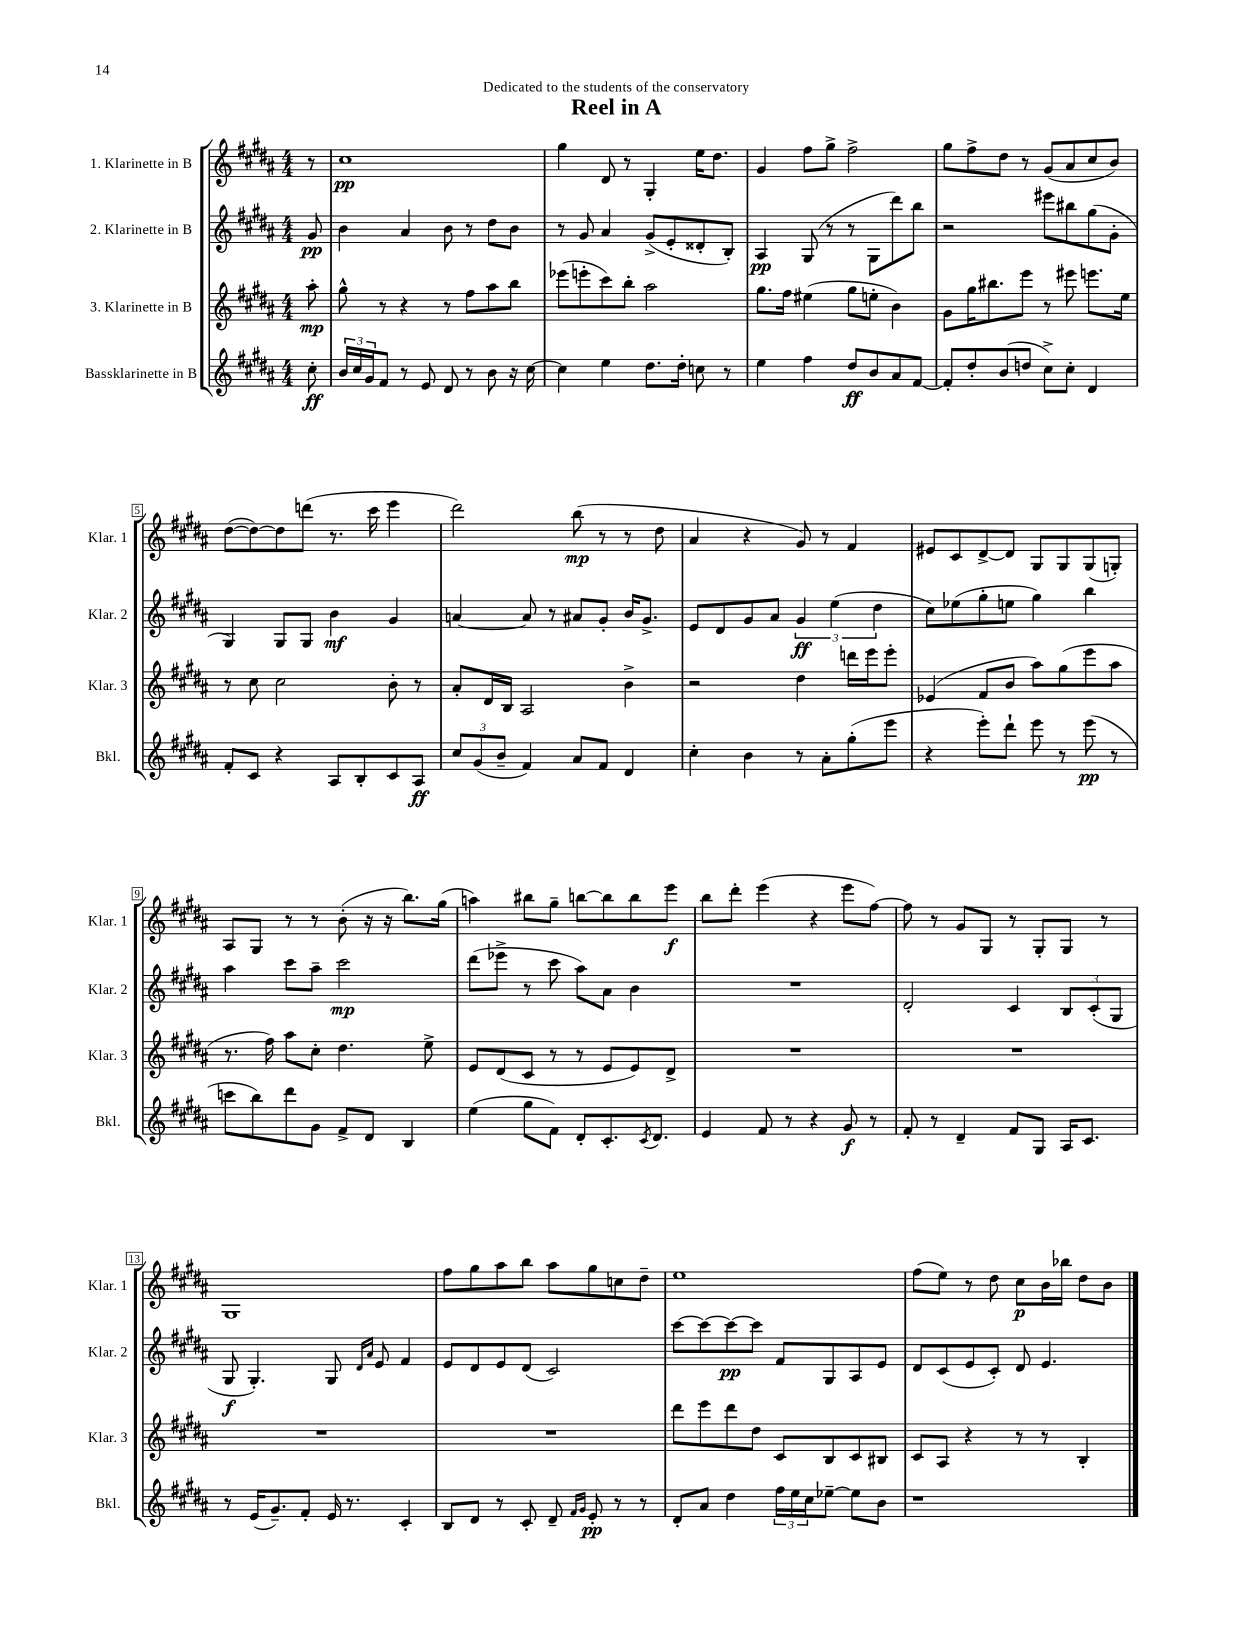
\header { title = "Reel in A" dedication = "Dedicated to the students of the conservatory" }
<<
\new StaffGroup <<
\new Staff = "s0" \with { instrumentName = "1. Klarinette in B" shortInstrumentName = "Klar. 1" } {
    \clef treble \key b \major \numericTimeSignature \time 4/4 \partial 8
    r8 |
    cis''1\pp |
    gis''4 dis'8 r8 gis4-. e''16 dis''8. |
    gis'4 fis''8 gis''8-> fis''2-> |
    gis''8 fis''8-> dis''8 r8 gis'8( ais'8 cis''8 b'8) |
    dis''8~( dis''8~) dis''8 d'''8( r8. cis'''16 e'''4 |
    dis'''2) b''8\mp( r8 r8 dis''8 |
    ais'4 r4 gis'8) r8 fis'4 |
    eis'8 cis'8 dis'8~-> dis'8 gis8 gis8 gis8( g8-.) |
    ais8 gis8 r8 r8 b'8-.( r16 r16 b''8.) gis''16( |
    a''4) bis''8 gis''8-- b''8~ b''8 b''8 e'''8\f |
    b''8 dis'''8-. e'''4( r4 e'''8 fis''8~) |
    fis''8 r8 gis'8 gis8 r8 gis8-. gis8 r8 |
    gis1 |
    fis''8 gis''8 ais''8 b''8 ais''8 gis''8 c''8 dis''8-- |
    e''1 |
    fis''8( e''8) r8 dis''8 cis''8\p b'16 bes''16 dis''8 b'8 \bar "|." |
}
\new Staff = "s1" \with { instrumentName = "2. Klarinette in B" shortInstrumentName = "Klar. 2" } {
    \clef treble \key b \major \numericTimeSignature \time 4/4 \partial 8
    gis'8\pp |
    b'4 ais'4 b'8 r8 dis''8 b'8 |
    r8 gis'8 ais'4 gis'8->( e'8-. disis'8-. b8-.) |
    ais4\pp gis8( r8 r8 gis8 dis'''8) b''8 |
    r2 eis'''8 bis''8 gis''8( gis'8-. |
    gis4) gis8 gis8 b'4\mf gis'4 |
    a'4~ a'8 r8 ais'8 gis'8-. b'16 gis'8.-> |
    e'8 dis'8 gis'8 ais'8 \tuplet 3/2 { gis'4\ff e''4( dis''4 } |
    cis''8) ees''8( gis''8-. e''8 gis''4) b''4 |
    ais''4 cis'''8 ais''8-- cis'''2\mp |
    dis'''8( ees'''8-> r8 cis'''8 ais''8) ais'8 b'4 |
    R1 |
    dis'2-. cis'4 \tuplet 3/2 { b8 cis'8-.( gis8 } |
    gis8\f gis4.-.) gis8 \grace { dis'16 ais'16 } e'8 fis'4 |
    e'8 dis'8 e'8 dis'8( cis'2) |
    cis'''8~ cis'''8~ cis'''8~\pp cis'''8 fis'8 gis8 ais8 e'8 |
    dis'8 cis'8( e'8 cis'8-.) dis'8 e'4. \bar "|." |
}
\new Staff = "s2" \with { instrumentName = "3. Klarinette in B" shortInstrumentName = "Klar. 3" } {
    \clef treble \key b \major \numericTimeSignature \time 4/4 \partial 8
    ais''8-.\mp |
    gis''8-^ r8 r4 r8 fis''8 ais''8 b''8 |
    ees'''8( e'''8-. cis'''8) b''8-. ais''2 |
    gis''8. fis''16 eis''4( gis''8 e''8-. b'4) |
    gis'8 gis''16 bis''8. e'''8 r8 eis'''8 e'''8. e''16 |
    r8 cis''8 cis''2 b'8-. r8 |
    ais'8-. dis'16 b16 ais2 b'4-> |
    r2 dis''4 d'''16 e'''16 e'''8-. |
    ees'4( fis'8 b'8 ais''8) gis''8( e'''8 ais''8 |
    r8. fis''16) ais''8 cis''8-. dis''4. e''8-> |
    e'8 dis'8( cis'8 r8 r8 e'8 e'8) dis'8-> |
    R1 |
    R1 |
    R1 |
    R1 |
    dis'''8 e'''8 dis'''8 dis''8 cis'8 b8 cis'8 bis8 |
    cis'8 ais8 r4 r8 r8 b4-. \bar "|." |
}
\new Staff = "s3" \with { instrumentName = "Bassklarinette in B" shortInstrumentName = "Bkl." } {
    \clef treble \key b \major \numericTimeSignature \time 4/4 \partial 8
    cis''8-.\ff |
    \tuplet 3/2 { b'16 cis''16 gis'16 } fis'8 r8 e'8 dis'8 r8 b'8 r16 cis''16~ |
    cis''4 e''4 dis''8. dis''16-. c''8 r8 |
    e''4 fis''4 dis''8\ff b'8 ais'8 fis'8~ |
    fis'8-. dis''8-. b'8( d''8 cis''8->) cis''8-. dis'4 |
    fis'8-. cis'8 r4 ais8 b8-. cis'8 ais8\ff |
    \tuplet 3/2 { cis''8 gis'8( b'8-- } fis'4) ais'8 fis'8 dis'4 |
    cis''4-. b'4 r8 ais'8-. gis''8-.( e'''8 |
    r4 e'''8-.) dis'''8-! e'''8 r8 e'''8\pp( r8 |
    c'''8 b''8) dis'''8 gis'8 fis'8-> dis'8 b4 |
    e''4( gis''8 fis'8) dis'8-. cis'8.-. \acciaccatura { cis'8 } dis'8. |
    e'4 fis'8 r8 r4 gis'8\f r8 |
    fis'8-. r8 dis'4-- fis'8 gis8 ais16 cis'8. |
    r8 e'16( gis'8.--) fis'8-. e'16 r8. cis'4-. |
    b8 dis'8 r8 cis'8-. dis'8-- \grace { fis'16 gis'16 } e'8-.\pp r8 r8 |
    dis'8-. ais'8 dis''4 \tuplet 3/2 { fis''16 e''16 cis''16 } ees''8~-- ees''8 b'8 |
    r1 \bar "|." |
}
>>
>>
\layout { \context { \Score \override BarNumber.stencil = #(make-stencil-boxer 0.1 0.3 ly:text-interface::print) } }
